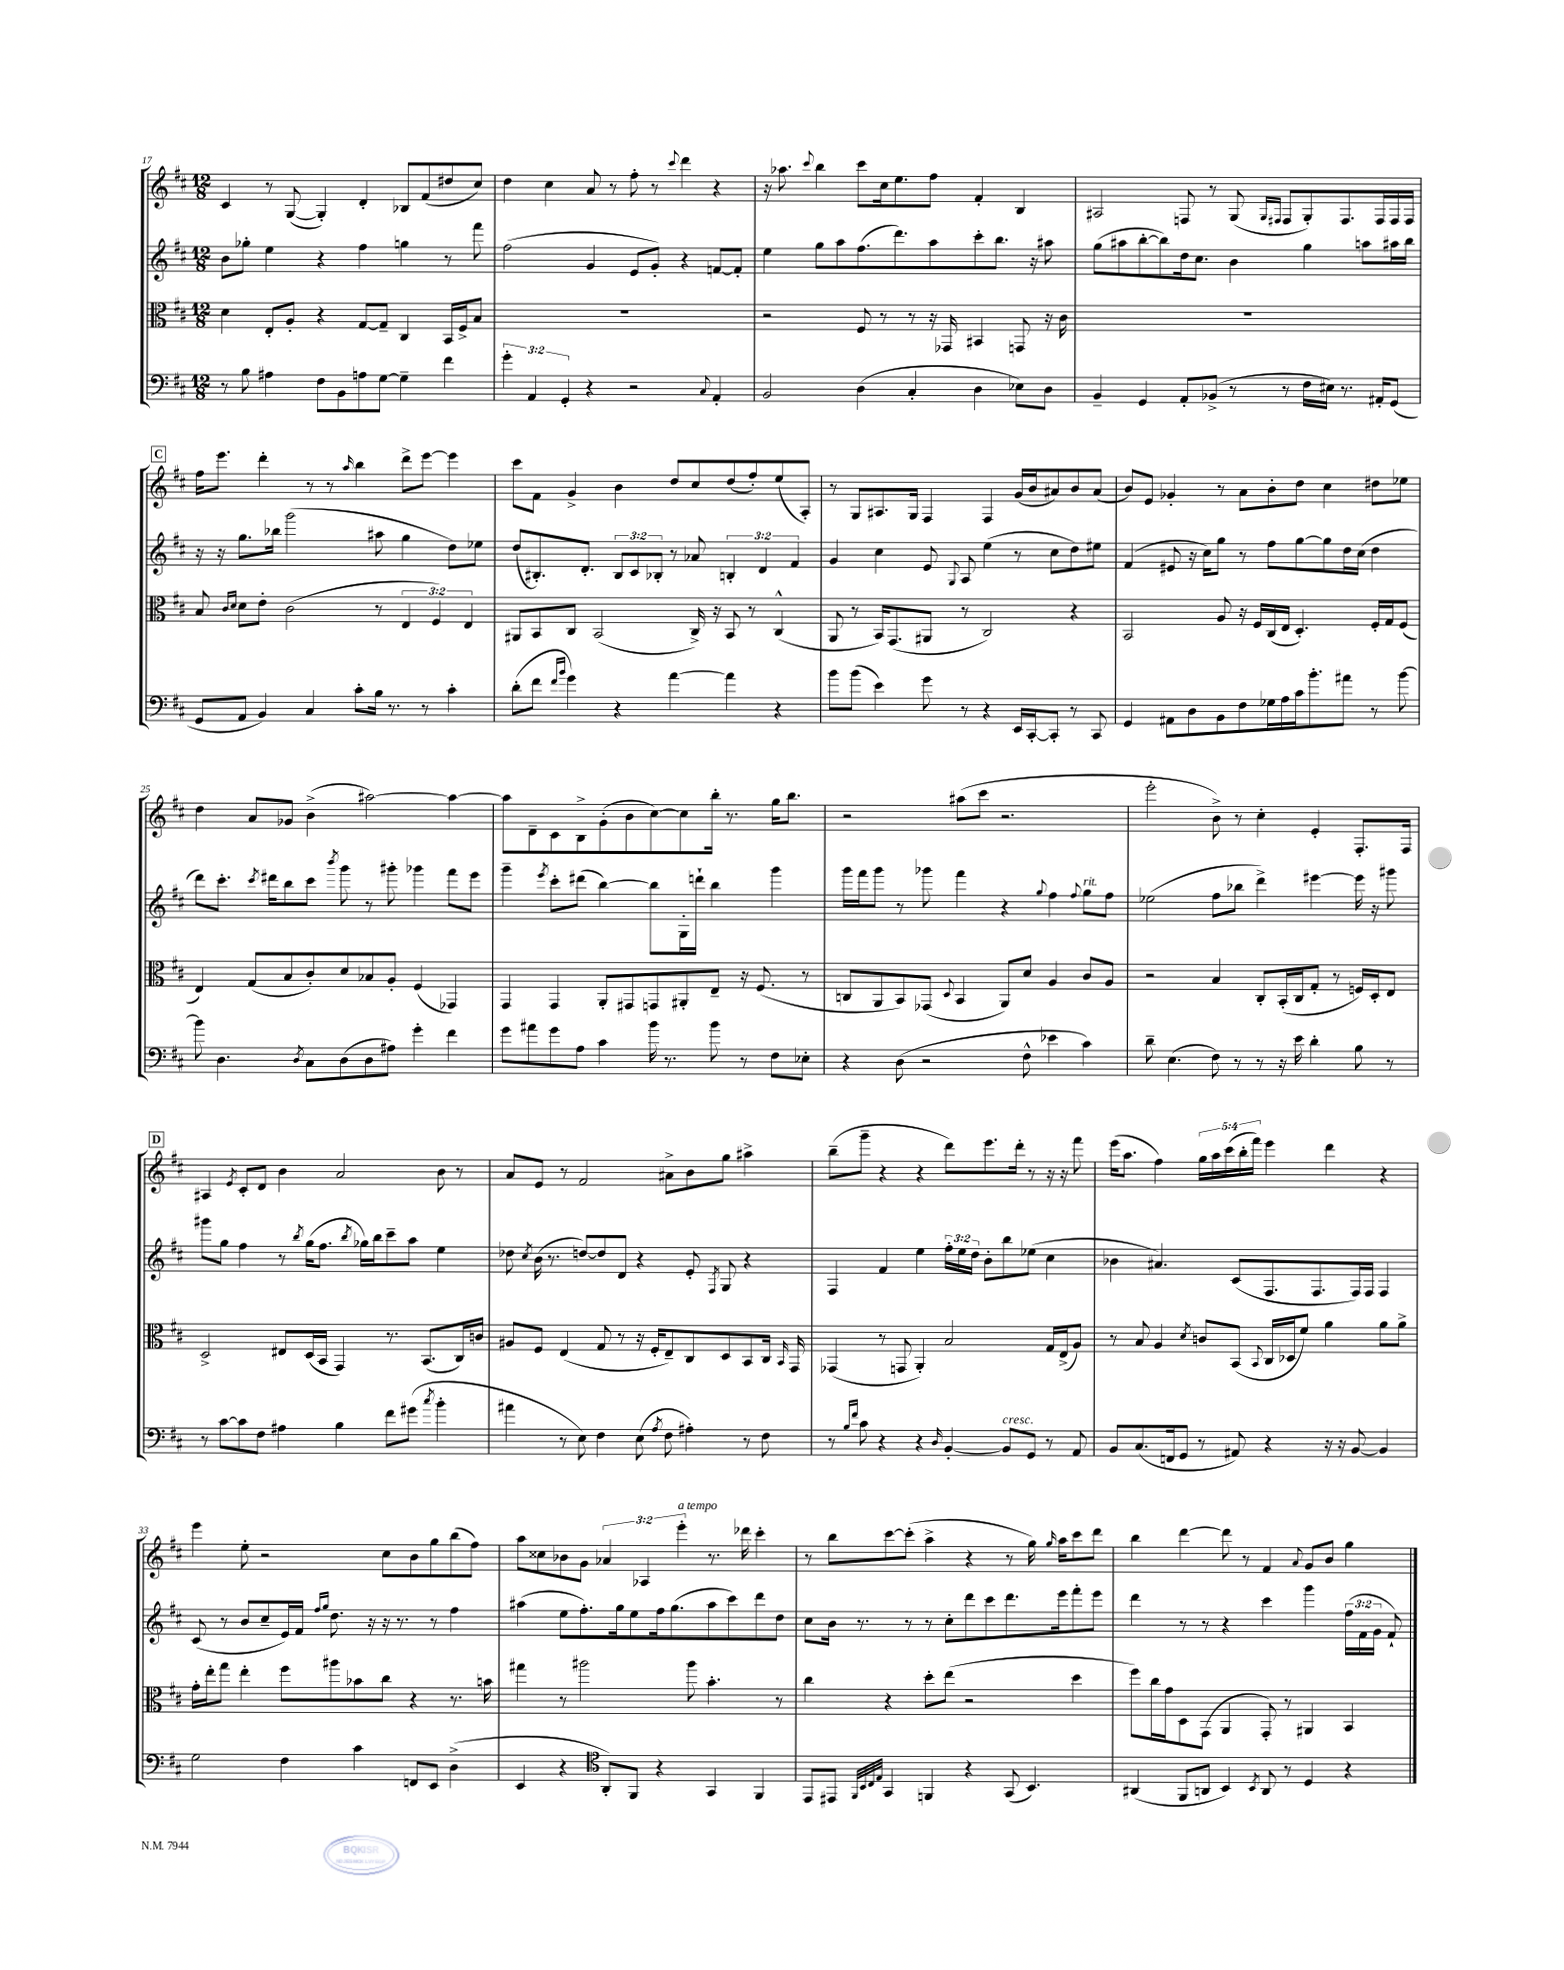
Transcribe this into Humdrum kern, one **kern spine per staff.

**kern	**kern	**kern	**kern
*staff4	*staff3	*staff2	*staff1
*clefF4	*clefC3	*clefG2	*clefG2
*k[f#c#]	*k[f#c#]	*k[f#c#]	*k[f#c#]
*M12/8	*M12/8	*M12/8	*M12/8
8r	4d	8b	4c#
8B	.	8gg-'	.
4A#	8E'	4ee	8r
.	8A'	.	([8G
8F#	4r	4r	4G'])
8BB	.	.	.
8A	[8G	4ff#	4d'
[8G	8G~]	.	.
4G~]	4C#	4gg	8B-
.	.	.	(8f#
4f#	16BB	8r	8dd#
.	16F#^	.	.
.	8B	8fff#	8cc#)
=	=	=	=
6g'	1.r	(2ff#	4dd
6AA	.	.	.
.	.	.	4cc#
6GG'	.	.	.
4r	.	4g	8a
.	.	.	8r
2r	.	8e	8ff#'
.	.	8g')	8r
.	.	.	8qqccc#
.	.	4r	4ddd
8qqC#	.	.	.
4AA'	.	[8f	4r
.	.	8f']	.
=	=	=	=
2BB	2r	4ee	16r
.	.	.	8.aa-
.	.	.	8qqccc#
.	.	8gg	4bb
.	.	8aa	.
(4D	8F#	(8.ff#	8ccc#
.	8r	.	16cc#
.	.	8.ddd)	8.ee
4C#'	8r	.	.
.	16r	8aa	8ff#
.	16GG-	.	.
4D	4BB#	8ccc#'	4f#'
.	.	8.bb	.
8E-)	8GG	.	4B
.	.	16r	.
8D	16r	8aa#	.
.	16c#	.	.
=	=	=	=
4BB~	1.r	(8gg	2A#
.	.	8aa#	.
4GG	.	[8bb'	.
.	.	8bb])	.
8AA'	.	16dd	8F
.	.	8.cc#	.
(8BB-^	.	.	8r
8r	.	4b	(8G
.	.	.	16qqG
.	.	.	16qqF#
8r	.	.	8F#
16F#	.	4gg	8G')
16E#)	.	.	.
8.r	.	.	8.F#
.	.	8aa	.
16AA#'	.	.	16F#
(8GG	.	16aa#	16F#
.	.	16bb	16F#
=	=	=	=
8GG	8B	16r	16ff#
.	.	16r	8.eee
.	16qqc#	.	.
.	16qqd	.	.
8AA	8d	8.gg	.
4BB)	8e'	.	4ddd'
.	.	16bb-	.
.	(2c#	(2ggg	.
4C#	.	.	8r
.	.	.	8r
.	.	.	16qqaa
8c#'	.	.	4bb
16B	8r	8aa#	.
8.r	.	.	.
.	6E	4gg	8ddd^
8r	.	.	[8eee
.	6F#)	.	.
4c#'	.	8dd)	4eee]
.	6E	.	.
.	.	8ee-	.
=	=	=	=
(8d'	8AA#	(8dd	8ccc#
8f#	8BB	8.B#')	8f#
16qqf#	.	.	.
16qqb	.	.	.
4g)	8C#	.	4g^
.	.	8.d'	.
.	(2BB	.	.
4r	.	12B#	4b
.	.	12c#	.
.	.	12B-'	.
[4a	.	8r	8dd
.	16C#^)	8a-	8cc#
.	16r	.	.
4a]	8BB	6B'	(8dd
.	8r	.	8ff#')
.	.	6d	.
4r	(4C#^^	.	(8ee
.	.	6f#	.
.	.	.	8A')
=	=	=	=
8b	8AA	4g	8r
(8b	8r	.	8G
4e)	16BB)	4cc#	8.A#
.	(8.GG	.	.
.	.	.	16G
8g	8AA#	8e	4F#
.	.	8qqG	.
8r	8r	8A	.
4r	2C#)	(4ee	4F#
16EE	.	8r	(16g
[16CC#'	.	.	16b
8CC#']	.	8cc#	8a#)
8r	4r	8dd)	8b
8CC#	.	8ee#	(8a#
=	=	=	=
4GG	2BB	(4f#	8b)
.	.	.	8e
8AA#	.	8e#	4g-'
8D	.	16r	.
.	.	16cc#)	.
8BB	8A	8gg	8r
8F#	16r	8r	8a
.	16F#	.	.
16G-	(16C#	8ff#	8b'
16A	16E	.	.
16c#	4.D')	[8gg	8dd
8.b'	.	.	.
.	.	8gg]	4cc#
8a#	.	16dd	.
.	.	(16cc#	.
8r	16F#'	4dd	8dd#
.	16G	.	.
[8b	(8F#	.	8ee-
=	=	=	=
8b]	4E)	8ddd)	4dd
4.D	.	8.ccc#'	.
.	(8G	.	8a
.	.	8qccc#	.
.	.	16ddd#	.
.	8B	8bb	8g-
8qD	.	.	.
8C#	8c#')	8ccc#	(4b^
.	.	8qbbb	.
(8D	8d	8ggg	.
8D	8B-	8r	[2aa#)
8A#)	8A'	8ggg#'	.
4g'	(4F#	4ggg-	.
4f#	4GG-)	8fff#	4aa#_
.	.	8eee	.
=	=	=	=
8g	4GG	4ggg~	8aa#]
8a#	.	.	8d~
.	.	8qeee	.
8g	4GG	8ccc#'	8c#
8A	.	(8ddd#	8B^
4c#	8AA'	[4bb)	(8g'
.	8GG#	.	8b
16b	8GG	8bb]	[8cc#)
8.r	.	.	.
.	8AA#'	16G'	8cc#]
.	.	16ddd`	.
8b	8E~	4bb	16bb'
.	.	.	8.r
8r	16r	.	.
.	(8.F#	.	.
8F#	.	4ggg	16gg
.	.	.	8.bb
8E-'	8r	.	.
=	=	=	=
4r	8C	16ggg	2r
.	.	16fff#	.
.	8AA	8ggg	.
(8D	8BB)	8r	.
2r	(8GG-	8ggg-	.
.	8qqD	.	.
.	4BB	4fff#	(8aa#
.	.	.	8ccc#
.	8AA)	4r	2.r
8F#^^	8d	.	.
.	.	8qqgg	.
4e-	4A	4ff#	.
.	.	8qqff#	.
4c#)	8c#	8gg	.
.	8A	8ff#	.
=	=	=	=
8d~	2r	(2ee-	2eee'
(4.E	.	.	.
8F#)	4B	8ff#	8b^)
8r	.	8bb-	8r
8r	8C#'	4ddd^)	4cc#'
16r	(16BB'	.	.
16e	16C#	.	.
4d'	8G'	[4eee#	4e'
.	8r	.	.
8B	16F)	16eee#]	8.F#'
.	16D'	16r	.
8r	8E	8ggg#	.
.	.	.	16F#
=	=	=	=
8r	2D^	8ggg#	4A#
[8c#	.	8gg	.
.	.	.	8qe
8c#]	.	4ff#	8c#'
8F#	.	.	8d
4A#	8E#	8r	4b
.	.	8qbb	.
.	(16D	(16gg	.
.	16BB	8.ff#	.
4B	4GG)	.	2a
.	.	8qbb	.
.	.	16gg-)	.
.	.	16bb	.
8f#	8.r	8ccc#~	.
(8g#	.	8aa	.
.	(8.BB	.	.
8qcc#	.	.	.
4b'	.	4ee	8b
.	16C#)	.	8r
.	16c	.	.
=	=	=	=
4a#	8A#	8dd-	8a
.	.	8qcc#	.
.	8F#	(16b	8e
.	.	8.r	.
8r	(4E	.	8r
8E)	.	[8dd)	2f#
4F#	8G	8dd]	.
.	8r	8d	.
(8E	16r	4r	.
.	16F#'	.	.
8qA	.	.	.
8F#	8E~)	.	8a#^
4A#')	8C#	8e'	8b
.	.	8qF#	.
.	8D	8G	8gg
8r	8BB	4r	4aa#^
8F#	16C#	.	.
.	16qqBB	.	.
.	16GG	.	.
=	=	=	=
8r	(4GG-	4F#	(8bb~
16qqB	.	.	.
16qqf#	.	.	.
8c#	.	.	8ggg~
4r	8r	4f#	4r
.	8GG	.	.
4r	4AA')	4ee	4r
16qqD	.	.	.
[4BB'	2B	24ff#'	8ddd)
.	.	24ee	.
.	.	24dd	.
.	.	8b'	8.eee
8BB]	.	8bb	.
.	.	.	16ddd'
8GG	.	(8ee-	8r
8r	16G	4cc#	16r
.	(16E^	.	16r
8AA	8A)	.	8fff#
=	=	=	=
8BB	8r	4b-	(16eee
.	.	.	8.aa
(8.C#	8B	.	.
.	4A	4.a#)	4ff#)
16FF	.	.	.
8GG	.	.	.
.	8qd	.	.
8r	8c	.	20gg
.	.	.	20aa
.	.	.	(20ccc#
8AA#)	(8BB	(8c#	.
.	.	.	20bb'
.	.	.	20fff#)
.	8qqBB	.	.
4r	16C#	8.F#	4eee
.	16D-	.	.
.	8f#)	.	.
.	.	8.F#	.
16r	4a	.	4ddd
16r	.	.	.
[8BB	.	16F#)	.
.	.	16F#	.
4BB]	8a	4F#	4r
.	8a^	.	.
=	=	=	=
2G	16g'	(8c#	4eee
.	16ee'	.	.
.	8gg	8r	.
.	4ee'	8b	8ee'
.	.	8cc#~	2r
4F#	8ff#	16e)	.
.	.	16f#	.
.	.	16qqff#	.
.	.	16qqgg	.
.	8aa#	8.dd	.
4c#	8b-	.	.
.	.	16r	.
.	8cc#	16r	8cc#
.	.	8.r	.
8FF	4r	.	8b
8EE	.	8r	8gg
(4D^	8.r	4ff#	(8bb
.	.	.	8ff#)
.	16b	.	.
=	=	=	=
4EE	4gg#	(4aa#	8aa
.	.	.	8cc##
4r	8r	8ee	8b-
.	2aa#	8.ff#')	8g
*clefC4	*	*	*
8AA')	.	.	6a-
.	.	16gg	.
8FF#	.	8ee	.
.	.	.	6A-
4r	.	16ff#	.
.	.	(8.gg	.
.	.	.	6eee'
.	8aa#	.	.
4GG	4.b'	8aa#	8.r
.	.	8ccc#)	.
.	.	.	16ddd-
4FF#	.	8ddd	4ccc#'
.	8r	8dd	.
=	=	=	=
8EE	4cc#	8cc#	8r
8EE#	.	16b	8bb
.	.	8.r	.
32qqFF#	.	.	.
32qqBB	.	.	.
32qqC#	.	.	.
32qqE	.	.	.
4GG	4r	.	[8ccc#
.	.	8r	(8ccc#']
4FF	8dd'	8r	4aa^
.	(8ee	8cc#'	.
4r	2r	8ddd	4r
.	.	8ccc#	.
(8GG	.	8.ddd	8r
4.BB)	.	.	16gg)
.	.	.	16qqgg
.	.	16eee	16aa
.	4dd	8fff#'	8ccc#
.	.	8eee	8ddd
=	=	=	=
(4AA#	8ff#)	4ddd	4bb
.	16cc#	.	.
.	16g	.	.
8FF#	8D	8r	[4ddd
8AA	(8GG	8r	.
4BB)	4AA	4r	8ddd]
.	.	.	8r
8qBB	.	.	.
8AA	8GG')	4ccc#	4f#
8r	8r	.	.
.	.	.	8qqa
4D	4AA#	4ggg	8g
.	.	.	8b
4r	4BB	(24ff#	4gg
.	.	24f#	.
.	.	24g	.
.	.	8f#`)	.
==	==	==	==
*-	*-	*-	*-
